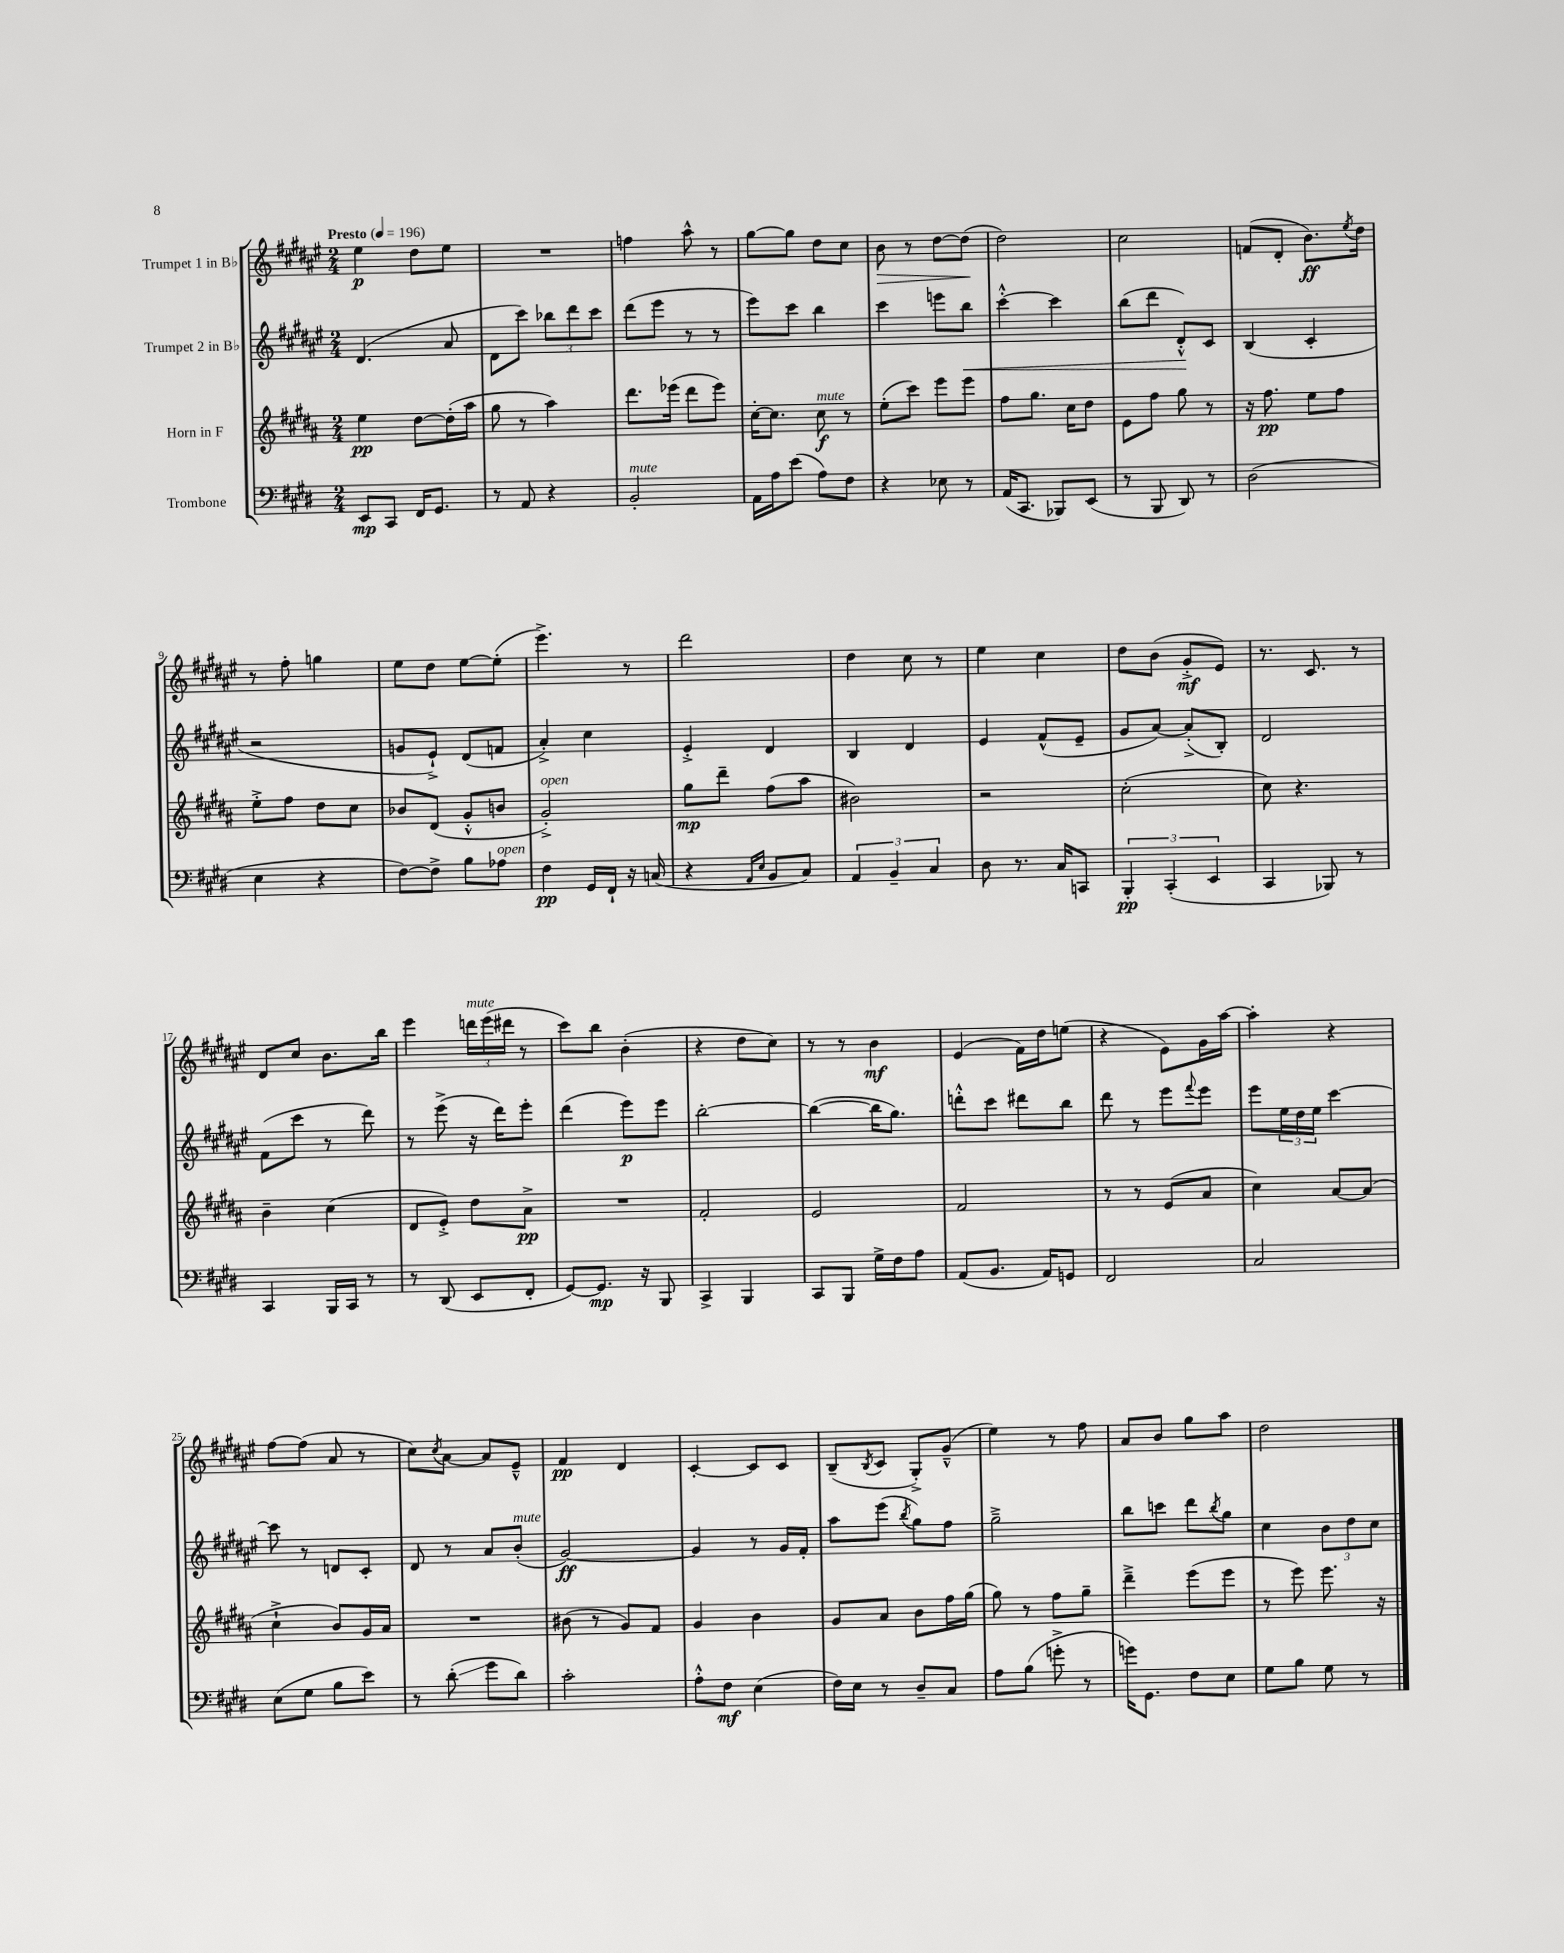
<<
\new StaffGroup <<
\new Staff = "s0" \with { instrumentName = "Trumpet 1 in Bb" } {
    \clef treble \key fis \major \numericTimeSignature \time 2/4 \tempo "Presto" 4 = 196
    eis''4\p dis''8 eis''8 |
    R2 |
    f''4 ais''8-^ r8 |
    gis''8~ gis''8 dis''8 cis''8 |
    b'8\> r8 dis''8~ dis''8\!( |
    dis''2) |
    cis''2 |
    f'8( dis'8-. b'8.\ff) \acciaccatura { eis''8 } dis''16 |
    r8 fis''8-. g''4 |
    eis''8 dis''8 eis''8~ eis''8-.( |
    eis'''4.->) r8 |
    dis'''2 |
    dis''4 cis''8 r8 |
    eis''4 cis''4 |
    dis''8 b'8( gis'8-.->\mf eis'8) |
    r8. cis'8. r8 |
    dis'8 cis''8 b'8. b''16 |
    eis'''4 \tuplet 3/2 { d'''16^\markup { \italic "mute" } eis'''16( dis'''16 } r8 |
    cis'''8) b''8 b'4-.( |
    r4 dis''8 cis''8) |
    r8 r8 b'4\mf |
    eis'4( fis'16) dis''16 e''8( |
    r4 eis'8) gis'16 ais''16~ |
    ais''4-. r4 |
    fis''8~ fis''8( ais'8 r8 |
    cis''8) \acciaccatura { cis''8 } ais'8~ ais'8 eis'8---^ |
    fis'4\pp dis'4 |
    cis'4~-. cis'8 cis'8 |
    b8--( \acciaccatura { b8 } cis'8 gis8-.->) gis'8---^( |
    eis''4) r8 fis''8 |
    ais'8 b'8 gis''8 ais''8 |
    dis''2 \bar "|." |
}
\new Staff = "s1" \with { instrumentName = "Trumpet 2 in Bb" } {
    \clef treble \key fis \major \numericTimeSignature \time 2/4
    dis'4.( ais'8 |
    dis'8 cis'''8) \tuplet 3/2 { bes''8 dis'''8 cis'''8 } |
    dis'''8( eis'''8 r8 r8 |
    eis'''8) cis'''8 b''4 |
    cis'''4 e'''8 b''8\< |
    cis'''4~-.-^ cis'''4 |
    b''8( dis'''8 dis'8-.-^\!) cis'8 |
    b4( cis'4-. |
    r2 |
    g'8 eis'8-!->) dis'8( f'8 |
    ais'4-.->) cis''4 |
    eis'4-.-> dis'4 |
    b4 dis'4 |
    eis'4 fis'8-^( eis'8-- |
    gis'8 ais'8~) ais'8-.->( b8-.) |
    dis'2 |
    fis'8( cis'''8 r8 dis'''8) |
    r8 eis'''8->( r16 dis'''16) eis'''8-. |
    dis'''4( eis'''8\p) eis'''8 |
    b''2~-. |
    b''4~( b''16 gis''8.) |
    d'''8-.-^ cis'''8 dis'''8 b''8 |
    dis'''8 r8 eis'''8 \appoggiatura { fis'''8 } eis'''8 |
    eis'''8 \tuplet 3/2 { eis''16 dis''16 eis''16 } cis'''4~ |
    cis'''8 r8 d'8 cis'8-. |
    dis'8 r8 ais'8 b'8-.^\markup { \italic "mute" }( |
    gis'2~\ff) |
    gis'4 r8 gis'16 fis'16-. |
    ais''8 eis'''8( \acciaccatura { b''8 } gis''8) fis''8 |
    gis''2---> |
    b''8 c'''8 dis'''8 \acciaccatura { b''8 } gis''8 |
    cis''4 \tuplet 3/2 { b'8 dis''8 cis''8 } \bar "|." |
}
\new Staff = "s2" \with { instrumentName = "Horn in F" } {
    \clef treble \key b \major \numericTimeSignature \time 2/4
    e''4\pp dis''8~ dis''16-.( ais''16 |
    gis''8 r8 ais''4) |
    dis'''8. ees'''16( dis'''8 ees'''8) |
    cis''16~-. cis''8. cis''8\f^\markup { \italic "mute" } r8 |
    e''8-.( cis'''8) e'''8 e'''8 |
    fis''8 gis''8. cis''16 dis''8 |
    e'8 fis''8 gis''8 r8 |
    r16 fis''8.\pp e''8 fis''8 |
    e''8-.-> fis''8 dis''8 cis''8 |
    bes'8 dis'8( gis'8-.-^ b'8 |
    gis'2-.->^\markup { \italic "open" }) |
    gis''8\mp dis'''8-- fis''8( ais''8 |
    bis'2) |
    r2 |
    cis''2-.( |
    cis''8) r4. |
    b'4-- cis''4( |
    dis'8 e'8-.->) dis''8 ais'8->\pp |
    R2 |
    fis'2-. |
    e'2 |
    fis'2 |
    r8 r8 e'8( ais'8 |
    cis''4) ais'8~ ais'8( |
    cis''4-!-> b'8) gis'16 ais'16 |
    R2 |
    bis'8( r8 gis'8) fis'8 |
    gis'4 b'4 |
    gis'8 ais'8 b'8 fis''16 gis''16( |
    gis''8) r8 fis''8 gis''8-- |
    dis'''4---> e'''8( e'''8 |
    r8 e'''8) e'''8. r16 \bar "|." |
}
\new Staff = "s3" \with { instrumentName = "Trombone" } {
    \clef bass \key e \major \numericTimeSignature \time 2/4
    e,8\mp cis,8 fis,16 gis,8. |
    r8 a,8 r4 |
    b,2-.^\markup { \italic "mute" } |
    a,16 a16 e'8( a8) fis8 |
    r4 ees8 r8 |
    a,16( cis,8. bes,,8) e,8( |
    r8 b,,8 dis,8) r8 |
    dis2( |
    e4 r4 |
    fis8~) fis8-> b8 aes8^\markup { \italic "open" } |
    fis4\pp gis,16 fis,16-! r16 c16( |
    r4 \grace { a,16 e16 } b,8 cis8) |
    \tuplet 3/2 { a,4 b,4-- cis4 } |
    dis8 r8. cis16 c,8 |
    \tuplet 3/2 { b,,4-.\pp cis,4-.( e,4 } |
    cis,4 bes,,8) r8 |
    cis,4 b,,16 cis,16 r8 |
    r8 dis,8( e,8 fis,8-. |
    gis,8~) gis,8.\mp r16 b,,8 |
    cis,4-> b,,4 |
    cis,8 b,,8 gis16-> fis16 a8 |
    a,8( b,8. a,16) g,8 |
    fis,2 |
    cis2 |
    e8( gis8 b8 e'8) |
    r8 dis'8-.\glissando( gis'8 dis'8) |
    cis'2-. |
    a8-.-^ fis8\mf e4( |
    fis16) e16 r8 dis8-- cis8 |
    a8 b8( g'8-.-> r8 |
    g'16) gis,8. fis8 e8 |
    gis8 b8 gis8 r8 \bar "|." |
}
>>
>>
